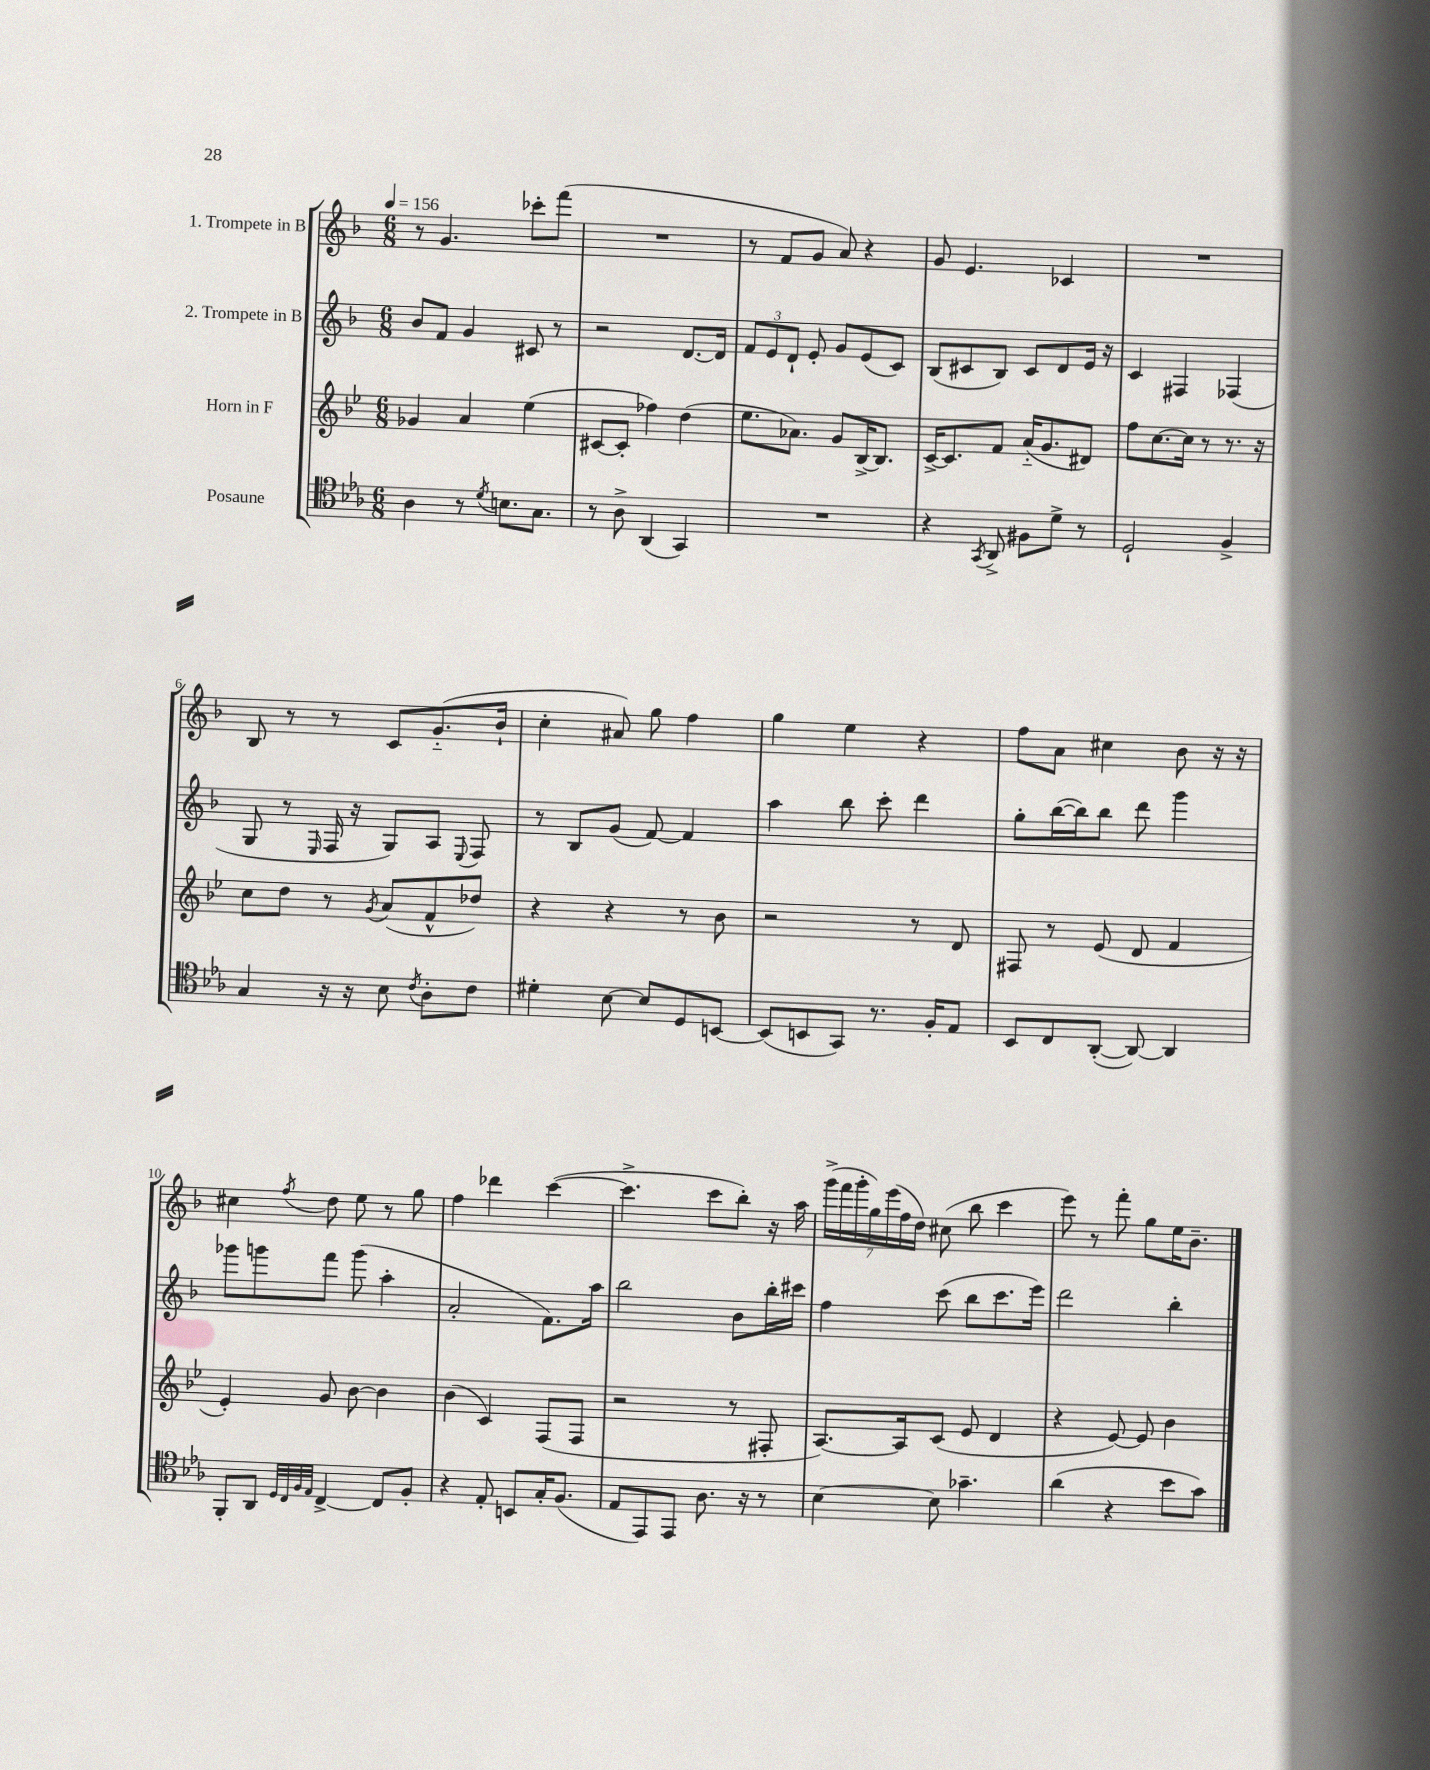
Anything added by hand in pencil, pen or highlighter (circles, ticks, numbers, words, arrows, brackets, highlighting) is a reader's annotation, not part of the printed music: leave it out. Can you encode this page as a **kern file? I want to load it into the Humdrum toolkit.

**kern	**kern	**kern	**kern
*staff4	*staff3	*staff2	*staff1
*clefC4	*clefG2	*clefG2	*clefG2
*k[b-e-a-]	*k[b-e-]	*k[b-]	*k[b-]
*M6/8	*M6/8	*M6/8	*M6/8
*MM156	*MM156	*MM156	*MM156
4A-\	4g-/	8b-/L	8r
.	.	8f/J	4.g/
8r	4a/	4g/	.
8qd/	.	.	.
8.B\L	.	.	.
.	(4ee-\	8c#/	8ccc-'\L
8.G\J	.	.	.
.	.	8r	(8fff\J
=	=	=	=
8r	[8c#/L	2r	2.r
8A-^\	8c#'/]J	.	.
(4AA-/	4ff-\)	.	.
4GG/)	(4dd\	[8.d/L	.
.	.	16d/]Jk	.
=	=	=	=
2.r	8.ee-\L	12f/L	8r
.	.	12e/	.
.	.	.	8f/L
.	.	12d`/J	.
.	8.a-\J)	.	.
.	.	8e'/	8g/J
.	8g/L	8g/L	8a/)
.	[16B-^/K	(8e/	4r
.	8.B-/]J	.	.
.	.	8c/J)	.
=	=	=	=
4r	[16c^/LK	(8B-/L	8g/
.	8.c/]	.	.
.	.	8c#/	4.e/
8qGG/	.	.	.
8AA-^/	8f/J	8B-/J)	.
8F#\L	(16a'~/LK	8c#/L	.
.	8.g/	.	.
8d^\J	.	8d/	4c-/
8r	8d#/J)	16e/Jk	.
.	.	16r	.
=	=	=	=
2D`/	8ff\L	4c/	2.r
.	[8.cc\	.	.
.	.	4F#/	.
.	16cc\]Jk	.	.
.	8r	.	.
4F^/	8.r	(4F-/	.
.	16r	.	.
=	=	=	=
4G/	8cc\L	8G/	8B-/
.	8dd\J	8r	8r
.	.	16qqE/	.
16r	8r	16F/	8r
16r	.	16r	.
.	8qg/	.	.
8B-\	(8a/L	8G/L)	8c/L
8qc/	.	.	.
8A-'\L	8f^^/	8A/J	(8.g'~/
.	.	8qqE/	.
8c\J	8dd-/J)	8F/	.
.	.	.	16b-`/Jk
=	=	=	=
4d#'\	4r	8r	4cc'\
.	.	8B-/L	.
[8B-\	4r	(8g/J	8a#/)
8B-/]L	.	[8f/)	8gg\
8D/	8r	4f/]	4ff\
[8BB/J	8b-\	.	.
=	=	=	=
(8BB/]L	2r	4aa\	4gg\
8BB/	.	.	.
8GG/J)	.	8bb-\	4ee\
8.r	.	8ccc'\	.
.	8r	4ddd\	4r
16F'/LK	.	.	.
8E-/J	8d/	.	.
=	=	=	=
8BB-/L	8F#/	8gg'\L	8ff\L
8C/	8r	([16bb-\L	8a\J
.	.	16bb-\]J)	.
([8AA-'/J	(8e-/	8bb-\J	4cc#\
8AA-/_)	8d/	8ddd\	.
4AA-/]	4f/	4ggg\	8b-\
.	.	.	16r
.	.	.	16r
=	=	=	=
8FF'/L	4e-'/)	8ggg-\L	4cc#\
8AA-/J	.	8ggg\	.
32qqD/LLL	.	.	.
32qqC/	.	.	.
32qqF/	.	.	.
32qqE-/JJJ	.	.	8qff/
[4C^/	8g/	8fff\J	8dd\
.	[8b-\	(8ggg\	8ee\
8C/]L	4b-\]	4aa'\	8r
8F'/J	.	.	8gg\
=	=	=	=
4r	(4b-\	2a'/	4ff\
8E-'/	4c/)	.	4ddd-\
8BB/L	.	.	.
16G'/K	(8F/L	8.f\L)	([4ccc\
(8.F/J	.	.	.
.	8F/J	.	.
.	.	16aa\Jk	.
=	=	=	=
8E-/L	2r	2bb-\	4.ccc^\]
8EE-/)	.	.	.
8EE-/J	.	.	.
8.A-\	.	.	8ccc\L
.	8r	8b-\L	8bb-'\J)
16r	.	.	.
8r	8F#'/	16bb-'\L	16r
.	.	16ccc#\JJ	16aa\
=	=	=	=
[4B-\	[8.A/L)	4ff\	(28ggg^\LL
.	.	.	28fff\
.	.	.	28ggg'\
.	.	.	28gg\)
.	.	.	(28eee\
.	.	.	28ff\
.	16A/]k	.	.
.	.	.	28dd\JJ)
8B-\]	(8c/J	(8ccc\	(8cc#\
4.g-~\	8e-/	8bb-\L	8bb-\
.	4d/	8.ccc\	4ccc\
.	.	16eee\Jk)	.
=	=	=	=
(4a-\	4r	2ddd\	8eee\)
.	.	.	8r
4r	[8e-/)	.	8fff'\
.	8e-/]	.	8gg\L
8b-\L	4b-\	4bb-'\	16ee\K
.	.	.	8.b-~\J
8g\J)	.	.	.
==	==	==	==
*-	*-	*-	*-
